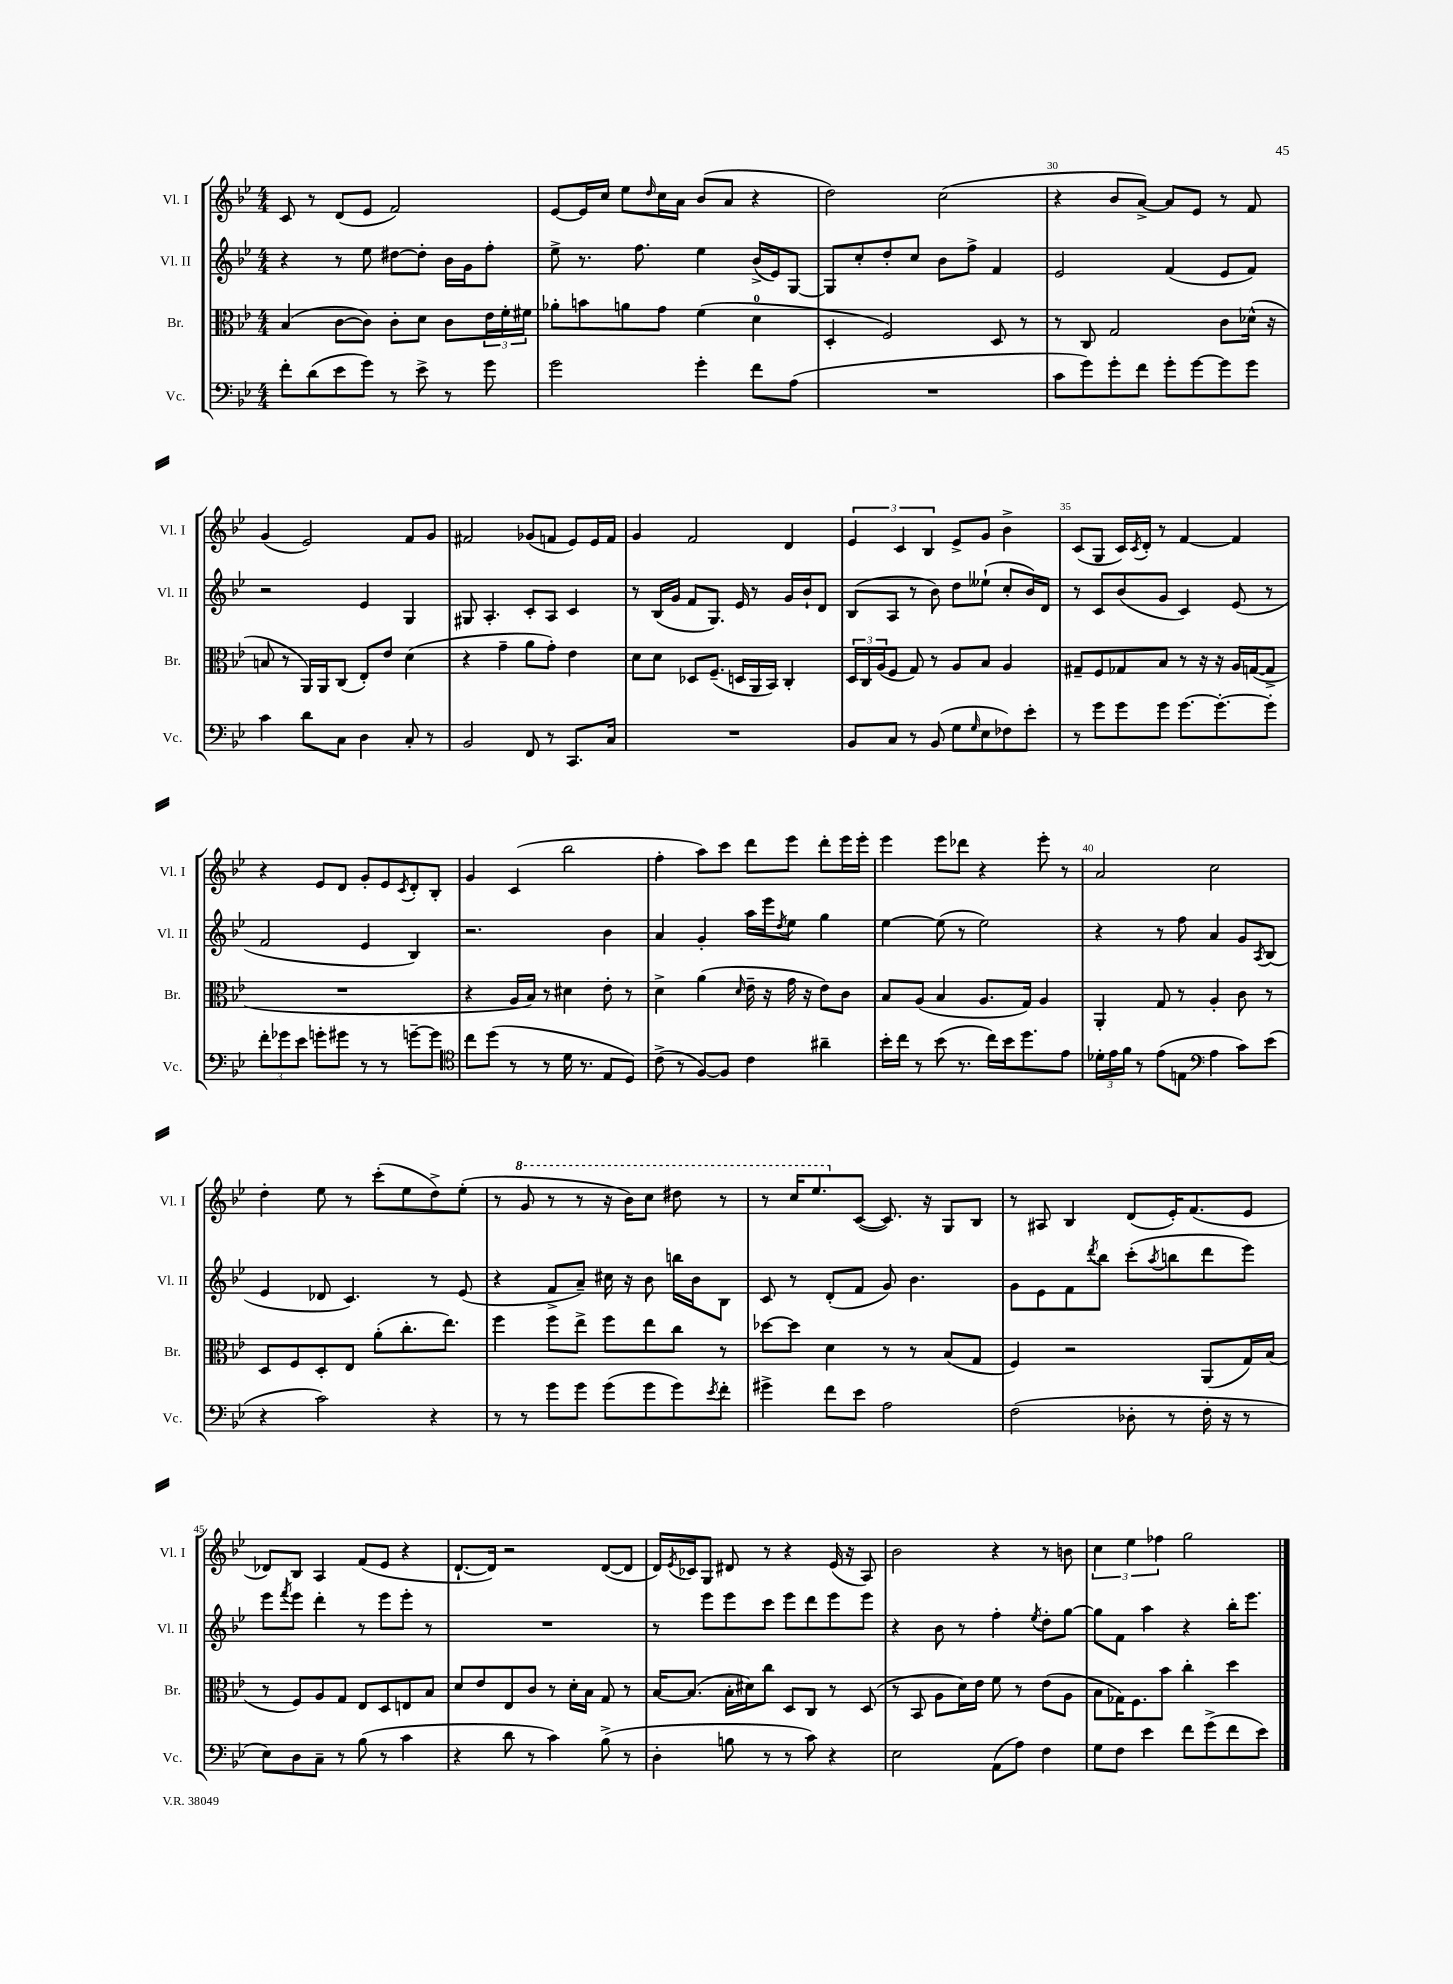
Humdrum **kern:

**kern	**kern	**kern	**kern
*staff4	*staff3	*staff2	*staff1
*clefF4	*clefC3	*clefG2	*clefG2
*k[b-e-]	*k[b-e-]	*k[b-e-]	*k[b-e-]
*M4/4	*M4/4	*M4/4	*M4/4
8f'\L	(4B-/	4r	8c/
(8d\	.	.	8r
8e-\	[8c\L	8r	(8d/L
8g\J)	8c\]J)	8ee-\	8e-/J
8r	8c'\L	[8dd#\L	2f/)
8e-^\	8d\J	8dd#'\]J	.
8r	8c\L	16b-\LL	.
.	.	16g\J	.
8g\	24e-\L	8ff'\J	.
.	24f'\	.	.
.	24f#\JJ	.	.
=	=	=	=
2g\	8a-'\L	8ee-^\	[8e-/L
.	8b\	8.r	16e-/]L
.	.	.	16cc/JJ
.	8a\	.	8ee-\L
.	.	8.ff\	.
.	.	.	16qqdd/
.	8g\J	.	16cc\L
.	.	.	16a\JJ
4g'\	(4f\	4ee-\	(8b-/L
.	.	.	8a/J
8f\L	4d\	(16b-^/LL	4r
.	.	16e-/J)	.
(8A\J	.	[8G/J	.
=	=	=	=
1r	4D'/	8G/]L	2dd\)
.	.	8cc'/	.
.	2F/)	8dd'/	.
.	.	8cc/J	.
.	.	8b-\L	(2cc\
.	.	8ff^\J	.
.	8D/	4f/	.
.	8r	.	.
=	=	=	=
8c\L	8r	2e-/	4r
8g\)	8C/	.	.
8g'\	2G/	.	8b-/L
8f\J	.	.	[8a^/J)
8g'\L	.	(4f/	8a/]L
[8g\	.	.	8e-/J
8g\]	8c\L	8e-/L	8r
8g\J	(16d-^^\Jk	8f/J)	8f/
.	16r	.	.
=	=	=	=
4c\	8B/	2r	(4g/
.	8r	.	.
8d\L	16AA/LL)	.	2e-/)
.	16AA/J	.	.
8C\J	(8C/J	.	.
4D\	8E-'/L)	4e-/	.
.	8e-/J	.	.
8C'/	(4d\	4G/	8f/L
8r	.	.	8g/J
=	=	=	=
2BB-/	4r	8G#/	2f#/
.	.	4.A'/	.
.	4g~\	.	.
8FF/	8a\L	8c'/L	(8g-/L
8r	8g'\J)	8A/J	8f/J
8.CC/L	4e-\	4c/	8e-/L)
.	.	.	16e-/L
16C/Jk	.	.	16f/JJ
=	=	=	=
1r	8d\L	8r	4g/
.	8d\J	(16B-/LL	.
.	.	16g/JJ	.
.	8D-/L	8f/L	2f/
.	(8.F~/J	8.G/J)	.
.	16D/LL	16e-/	.
.	16AA/	8r	.
.	16BB-/JJ)	.	.
.	4C'/	16g/LL	4d/
.	.	16b-`/J	.
.	.	8d/J	.
=	=	=	=
8BB-/L	24D/LL	(8B-/L	6e-/
.	24C/	.	.
.	(24A/J	.	.
8C/J	8F/J	8A/J	.
.	.	.	6c/
8r	8G/)	8r	.
.	.	.	6B-/
(8BB-/	8r	8b-\)	.
8G\L	8A/L	8dd\L	8e-^/L
16qqG/	.	.	.
8E-\	8B-/J	(8ee--`\J	8g/J
8F-\)	4A/	8cc'/L	4b-^\
8e-'\J	.	16b-/L)	.
.	.	16d/JJ	.
=	=	=	=
8r	8G#~/L	8r	(8c/L
8g\L	8F/	8c/L	8G/J
8g\	8G-/	(8b-/	16c/LL)
.	.	.	8qc/
.	.	.	16d'/JJ
8g\J	8B-/J	8g/J	8r
[8.g\L	8r	4c/)	[4f/
.	16r	.	.
8.g'\_	16r	.	.
.	16A/LL	(8e-/	4f/]
.	([16G/J	.	.
8g'\]J	8G^/]J	8r	.
=	=	=	=
12f'\L	1r	2f/	4r
12g-\	.	.	.
12e-\J	.	.	.
8g'\L	.	.	8e-/L
8g#\J	.	.	8d/J
8r	.	4e-/	8g'/L
8r	.	.	8e-/
.	.	.	8qc/
[8g~\L	.	4B-/)	8d'/
8g\]J	.	.	8B-'/J
=	=	=	=
*clefC4	*	*	*
8cc\L	4r	2.r	4g/
(8dd\J	.	.	.
8r	16A/LL	.	(4c/
.	16B-/JJ)	.	.
8r	8r	.	.
16d\	4d#\	.	2bb-\
8.r	.	.	.
8E-/L	8e-'\	4b-\	.
8D/J)	8r	.	.
=	=	=	=
(8c^\	4d^\	4a/	4ff'\
8r	.	.	.
[8F/L)	(4a\	4g'/	8aa\L)
8F/]J	.	.	8ccc\J
.	16qqd/	.	.
4c\	16e-~\	16aa\LL	8ddd\L
.	16r	16eee-\J	.
.	.	8qdd/	.
.	16g\	8ee-\J	8eee-\J
.	16r	.	.
4a#~\	8e-\L)	4gg\	8ddd'\L
.	8c\J	.	16eee-\L
.	.	.	16eee-'\JJ
=	=	=	=
16b-'\LL	8B-/L	[4ee-\	4eee-\
16cc\JJ	.	.	.
8r	(8A/J	.	.
(8b-\	4B-/	(8ee-\]	8eee-\L
8.r	.	8r	8ddd-\J
.	8.A/L	2ee-\)	4r
16cc\LL)	.	.	.
16b-\J	.	.	.
8.dd\	16G/Jk)	.	.
.	4A/	.	8eee-'\
8e-\J	.	.	8r
=	=	=	=
24d-'\LL	4AA'/	4r	2a/
24e-\	.	.	.
24f\JJ	.	.	.
8r	.	.	.
(8e-\L	8G/	8r	.
8E\J	8r	8ff\	.
*clefF4	*	*	*
4A\	4A'/	4a/	2cc\
8c\L)	8c\	8g/L	.
.	.	8qA/	.
(8e-\J	8r	(8B-/J	.
=	=	=	=
4r	8D/L	4e-/	4dd'\
.	8F/	.	.
2c\)	8D'/	8d-/	8ee-\
.	8E-/J	4.c/)	8r
.	(8a'\L	.	(8ccc'\L
.	8.cc'\	.	8ee-\
4r	.	8r	8dd^\)
.	8.ee-\J)	.	.
.	.	(8e-/	(8ee-'\J
=	=	=	=
8r	4ff\	4r	8r
8r	.	.	8gg/
8g\L	8ff\L	8f^/L	8r
8g\J	8ee-^\J	8a~/J)	8r
(8g\L	8ff\L	16cc#\	16r
.	.	16r	16bb-\LK)
8g\	8ee-\	8b-\	8ccc\J
8g\)	8cc\J	16bb\LL	8ddd#\
.	.	16b-\J	.
8qe-/	.	.	.
8f'\J	8r	8B-\J	8r
=	=	=	=
4g#^\	[8dd-\L	8c/	8r
.	8dd-\]J	8r	16ccc/LK
.	.	.	8.eee-/
8f\L	4d\	(8d'/L	.
8e-\J	.	8f/J	([8c/J
2A\	8r	8g/)	8.c/])
.	8r	4.b-\	.
.	.	.	16r
.	(8B-/L	.	8G/L
.	8G/J	.	8B-/J
=	=	=	=
(2F\	4F/)	8g\L	8r
.	.	8e-\	8A#/
.	2r	8f\	4B-/
.	.	8qddd/	.
.	.	8bb-\J	.
8D-'\	.	(8ccc'\L	(8d/L
.	.	8qaa/	.
8r	.	8bb\	16e-'/K)
.	.	.	(8.f/
16F'\	(8AA/L	8ddd\	.
16r	.	.	.
8r	16G/L)	8eee-\J)	8e-/J
.	(16B-/JJ	.	.
=	=	=	=
8E-\L)	8r	8eee-\L	8d-/L)
.	.	8qfff/	.
8D\	8F/L)	8eee-\J	8B-/J
8C~\J	8A/	4ddd'\	4A/
8r	8G/J	.	.
(8B-\	8E-/L	8r	(8f/L
8r	8D/	8eee-\L	8e-/J
4c\	8E/	8eee-'\J	4r
.	8B-/J	8r	.
=	=	=	=
4r	8d/L	1r	[8.d`/L
.	8e-/	.	.
.	.	.	16d/]Jk)
8d\	8E-/	.	2r
8r	8c/J	.	.
4c\)	8r	.	.
.	16d'\LL	.	.
.	16B-\JJ	.	.
(8B-^\	8G/	.	([8d/L
8r	8r	.	8d/]J
=	=	=	=
4D'\	[16B-/LK	8r	16d/LL)
.	.	.	8qe-/
.	(8.B-/]J	.	16c-/J
.	.	8eee-\L	8G/J
8B\	16B-'\LL	8eee-\	8d#/
.	16d#\J)	.	.
8r	8cc\J	8ccc\J	8r
8r	8D/L	8eee-\L	4r
8c\)	8C/J	8ddd\	.
4r	8r	8eee-\	(16e-/
.	.	.	16r
.	(8D/	8eee-\J	8A/)
=	=	=	=
2E-\	8r	4r	2b-\
.	8BB-/	.	.
.	8A\L	8b-\	.
.	16d\L)	8r	.
.	16e-\JJ	.	.
(8AA\L	8f\	4ff'\	4r
8A\J)	8r	.	.
.	.	8qee-/	.
4F\	(8e-\L	8dd'\L	8r
.	8A\J	[8gg\J	8b\
=	=	=	=
8G\L	8B-\L	8gg\]L	6cc\
8F\J	16G-\K)	8f\J	.
.	.	.	6ee-\
.	8.F\	.	.
4e-\	.	4aa\	.
.	.	.	6ff-\
.	8b-\J	.	.
8f\L	4cc'\	4r	2gg\
(8g^\	.	.	.
8f\	4dd\	16bb-'\LK	.
.	.	8.eee-\J	.
8e-\J)	.	.	.
==	==	==	==
*-	*-	*-	*-
